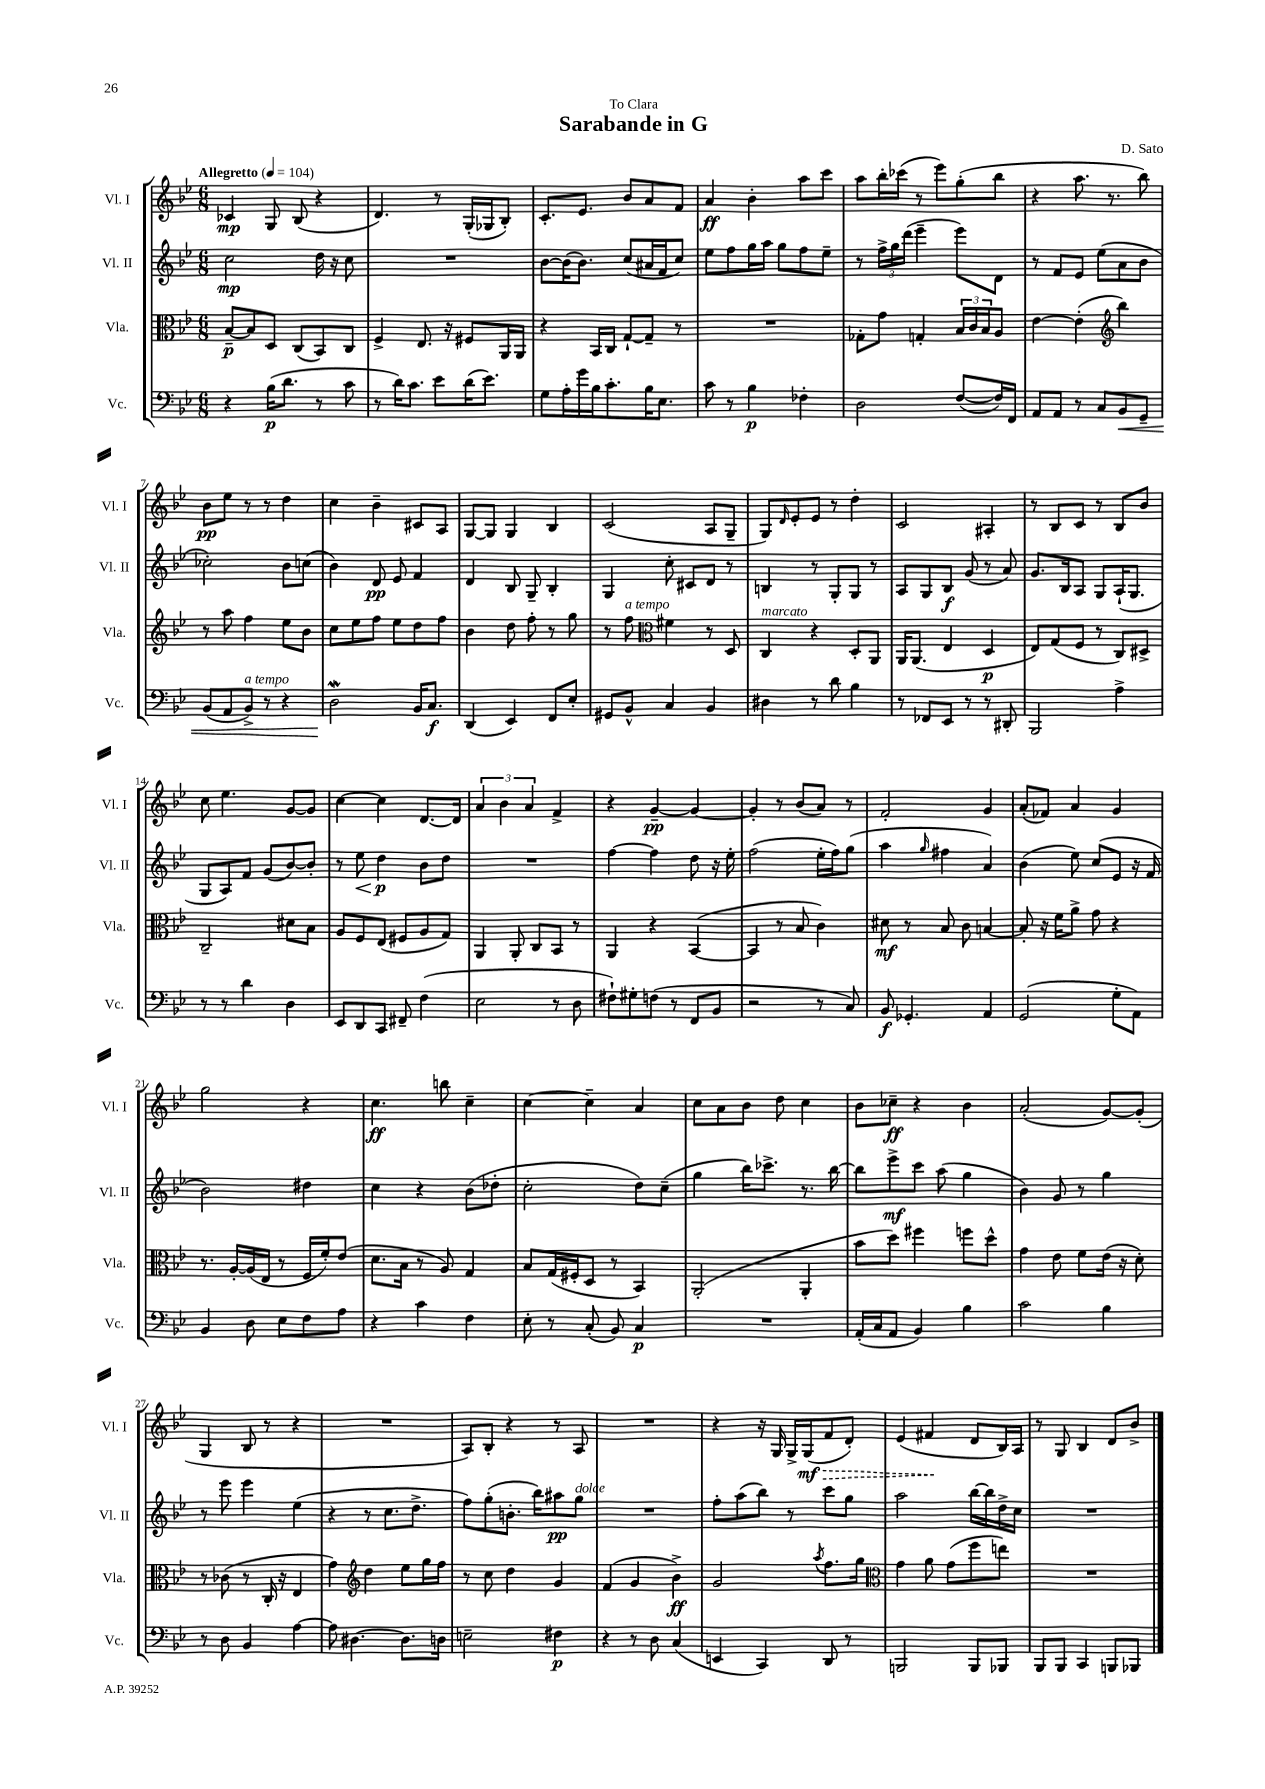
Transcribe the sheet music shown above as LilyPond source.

\header { title = "Sarabande in G" composer = "D. Sato" dedication = "To Clara" }
<<
\new StaffGroup <<
\new Staff = "s0" \with { instrumentName = "Vl. I" shortInstrumentName = "Vl. I" } {
    \clef treble \key bes \major \numericTimeSignature \time 6/8 \tempo "Allegretto" 4 = 104
    ces'4\mp g8 bes8( r4 |
    d'4.) r8 g16-.( ges16 bes8-.) |
    c'8.-. ees'8. bes'8 a'8 f'8 |
    a'4\ff bes'4-. a''8 c'''8 |
    a''8 bes''16-. ces'''16( r8 ees'''8) g''8-.( bes''8 |
    r4 a''8. r8. bes''8) |
    bes'8\pp ees''8 r8 r8 d''4 |
    c''4 bes'4-- cis'8 a8 |
    g8~ g8 g4 bes4 |
    c'2( a8 g8-- |
    g8) \grace { d'16 } ees'8-. ees'8 r8 d''4-. |
    c'2 ais4-. |
    r8 bes8 c'8 r8 bes8 bes'8 |
    c''8 ees''4. g'8~ g'8 |
    c''4~ c''4 d'8.~ d'16 |
    \tuplet 3/2 { a'4 bes'4 a'4 } f'4-> |
    r4 g'4~--\pp g'4~ |
    g'4-. r8 bes'8( a'8) r8 |
    f'2-. g'4 |
    a'8-.( fes'8) a'4 g'4 |
    g''2 r4 |
    c''4.\ff b''8 c''4-- |
    c''4~ c''4-- a'4 |
    c''8 a'8 bes'8 d''8 c''4 |
    bes'8 ces''8--\ff r4 bes'4 |
    a'2-.( g'8~) g'8-.( |
    g4 bes8 r8 r4 |
    R2. |
    a8) bes8-. r4 r8 a8 |
    R2. |
    r4 r16 g16 g16-> \once \override Hairpin.style = #'dashed-line g16\mf\>( f'8 d'8-.) |
    ees'4( fis'4\! d'8 bes16) a16 |
    r8 g8 bes4 d'8 bes'8-> \bar "|." |
}
\new Staff = "s1" \with { instrumentName = "Vl. II" shortInstrumentName = "Vl. II" } {
    \clef treble \key bes \major \numericTimeSignature \time 6/8
    c''2\mp d''16 r16 c''8 |
    R2. |
    bes'8~ bes'16( bes'8.) c''8( ais'16 f'16 c''8) |
    ees''8 f''8 g''16 a''16 g''8 f''8 ees''8-- |
    r8 \tuplet 3/2 { f''16-> g''16 d'''16( } ees'''4-- ees'''8) d'8 |
    r8 f'8 ees'8 ees''8( a'8 bes'8 |
    ces''2-.) bes'8 c''8( |
    bes'4) d'8\pp ees'8 f'4 |
    d'4 bes8 g8-- bes4-. |
    g4 c''8-. cis'8 d'8 r8 |
    b4 r8 g8-. g8 r8 |
    a8 g8 bes8\f g'8( r8 a'8) |
    g'8. bes16 a8 g8 a16-!( g8. |
    g8 a8) f'8 g'8( bes'8~) bes'8-. |
    r8 ees''8\< d''4\p\! bes'8 d''8 |
    R2. |
    f''4~ f''4 d''8 r16 ees''16-. |
    f''2( ees''16-. f''16) g''8( |
    a''4 \grace { g''16 } fis''4 a'4) |
    bes'4( ees''8) c''8( ees'8 r16 f'16 |
    bes'2) dis''4 |
    c''4 r4 bes'8( des''8-. |
    c''2-. d''8) c''8--( |
    g''4 bes''16) ces'''8.-> r8. bes''16~ |
    bes''8 ees'''8->\mf c'''8 a''8( g''4 |
    bes'4) g'8 r8 g''4 |
    r8 ees'''8 ees'''4 ees''4( |
    r4 r8 c''8. d''8.-> |
    f''8) g''8-.( b'8.-. bes''16) ais''8\pp g''8^\markup { \italic "dolce" } |
    R2. |
    f''8-. a''8( bes''8) r8 c'''8 g''8 |
    a''2 bes''16~ bes''16 d''16-> c''16 |
    R2. \bar "|." |
}
\new Staff = "s2" \with { instrumentName = "Vla." shortInstrumentName = "Vla." } {
    \clef alto \key bes \major \numericTimeSignature \time 6/8
    bes8~--\p bes8 d8 c8( bes,8) c8 |
    f4-> ees8. r16 fis8 a,16 a,16 |
    r4 bes,16 c16 g8~-! g8-- r8 |
    R2. |
    ges8-. g'8 g4-. \tuplet 3/2 { bes16 c'16 bes16 } a8 |
    ees'4~ ees'4-.( \clef treble bes''4) |
    r8 a''8 f''4 ees''8 bes'8 |
    c''8 ees''8 f''8 ees''8 d''8 f''8 |
    bes'4 d''8 f''8-. r8 g''8 |
    r8 f''8^\markup { \italic "a tempo" } \clef alto fis'4 r8 d8 |
    c4^\markup { \italic "marcato" } r4 d8-. a,8 |
    a,16 a,8.( ees4 d4\p |
    ees8) g8( f8 r8 c8) dis8-> |
    c2-- dis'8 bes8 |
    a8 f8 ees8( fis8 a8 g8) |
    a,4 a,8-. c8 bes,8 r8 |
    a,4 r4 bes,4~( |
    bes,4 r8 bes8 c'4) |
    dis'8\mf r8 bes8 c'8 b4~ |
    b8-. r16 f'16 a'8-> g'8 r4 |
    r8. a16~-. a16( ees16 r8 f16 f'16-.) ees'8( |
    d'8. bes16 r8 a8) g4 |
    bes8 g16( fis16-. d8 r8 bes,4) |
    a,2-.( a,4-. |
    bes'8 d''8) fis''4 f''8 d''8-^ |
    g'4 ees'8 f'8 ees'16( r16 d'8-.) |
    r8 ces'8( r8 c16-. r16 ees4 |
    g'4) \clef treble d''4 ees''8 g''16 f''16 |
    r8 c''8 d''4 g'4 |
    f'4( g'4 bes'4->\ff) |
    g'2 \acciaccatura { a''8 } f''8. g''16 |
    \clef alto g'4 a'8 g'8( f''8 e''8) |
    R2. \bar "|." |
}
\new Staff = "s3" \with { instrumentName = "Vc." shortInstrumentName = "Vc." } {
    \clef bass \key bes \major \numericTimeSignature \time 6/8
    r4 bes16\p( d'8. r8 c'8 |
    r8 d'16) c'8. ees'8 d'16( ees'8.) |
    g8 a16-. g'16 bes16 c'8.-. bes16 ees8. |
    c'8 r8 bes4\p fes4-. |
    d2 f8~( f16) f,16 |
    a,8 a,8 r8 c8 bes,8\< g,8-- |
    bes,8( a,8 bes,8->^\markup { \italic "a tempo" }) r8 r4 |
    d2\mordent\! bes,16 c8.\f |
    d,4( ees,4) f,8 ees8-. |
    gis,8 bes,8-^ c4 bes,4 |
    dis4 r8 d'8 bes4 |
    r8 fes,8 ees,8 r8 r8 dis,8-. |
    bes,,2 a4-> |
    r8 r8 d'4 d4 |
    ees,8 d,8 c,8 fis,8-- f4( |
    ees2 r8 d8 |
    fis8-!) gis8-. f8( r8 f,8 bes,8 |
    r2 r8 c8) |
    bes,8\f ges,4.-. a,4 |
    g,2( g8-. a,8) |
    bes,4 d8 ees8 f8 a8 |
    r4 c'4 f4 |
    ees8-. r8 c8-.( bes,8) c4\p |
    R2. |
    a,16-.( c16 a,8 bes,4) bes4 |
    c'2 bes4 |
    r8 d8 bes,4 a4~ |
    a8 dis4.~ dis8. d16 |
    e2-- fis4\p |
    r4 r8 d8 c4( |
    e,4 c,4) d,8 r8 |
    b,,2 b,,8 bes,,8 |
    bes,,8 bes,,8 c,4 b,,8 bes,,8 \bar "|." |
}
>>
>>
